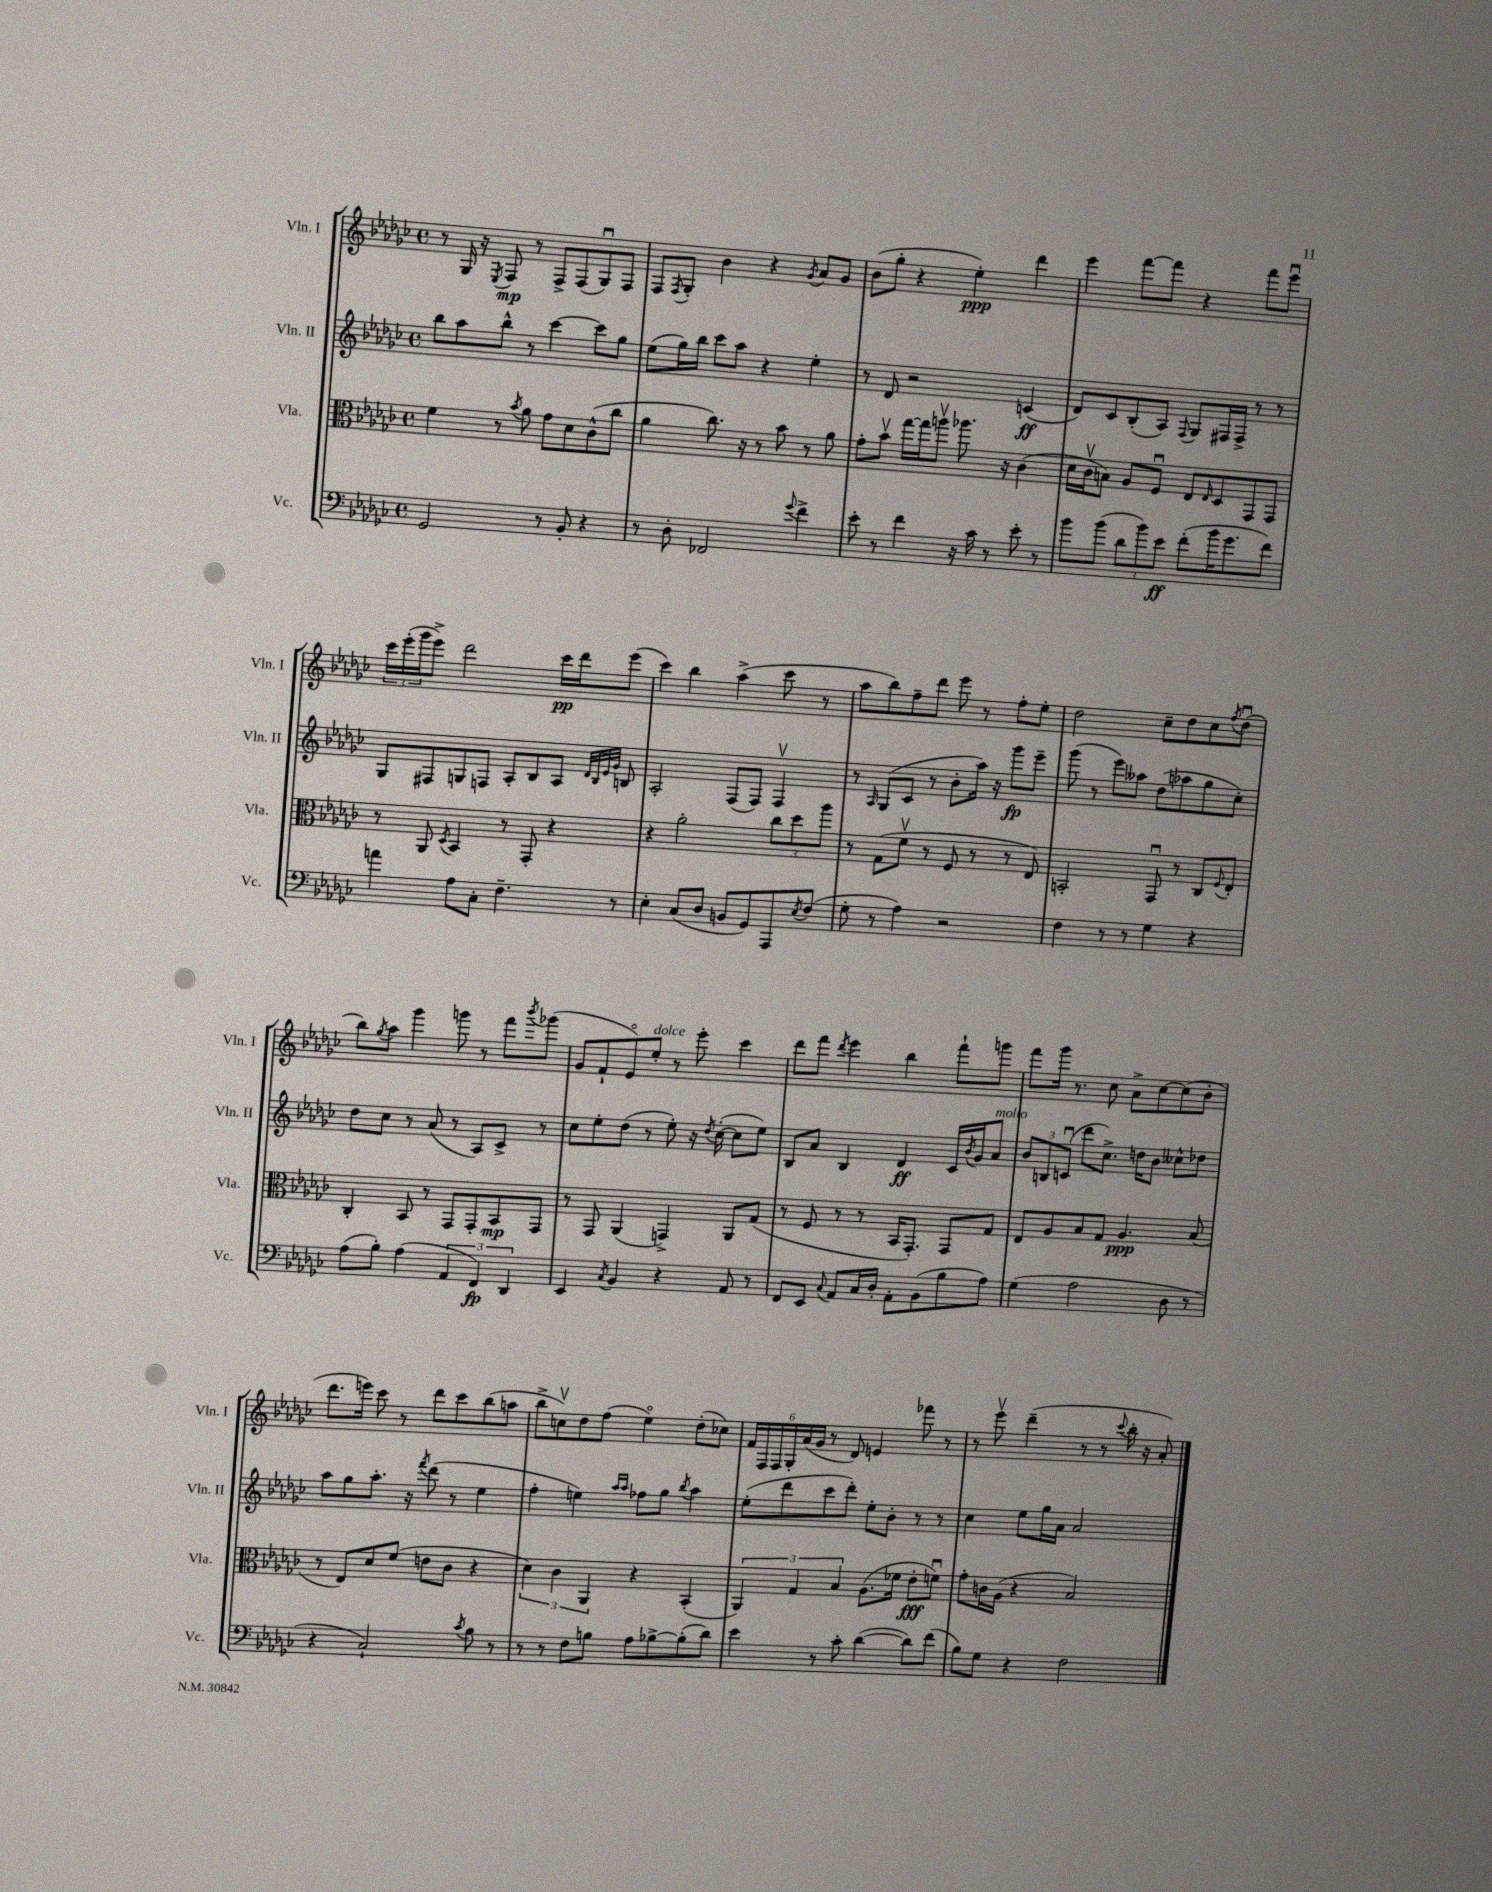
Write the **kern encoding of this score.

**kern	**kern	**kern	**kern
*staff4	*staff3	*staff2	*staff1
*clefF4	*clefC3	*clefG2	*clefG2
*k[b-e-a-d-g-c-]	*k[b-e-a-d-g-c-]	*k[b-e-a-d-g-c-]	*k[b-e-a-d-g-c-]
*M4/4	*M4/4	*M4/4	*M4/4
*met(c)	*met(c)	*met(c)	*met(c)
2GG-	4f	8bb-	8r
.	.	8aa-	16G-
.	.	.	16r
.	.	.	8qE-
.	8r	8bb-^^	8F
.	8qb-	.	.
.	8a-	8r	8r
8r	8g-	[4ccc-	8F^
8BB-'	8d-	.	(8F
4r	(8c-^^	8ccc-]	8G-u)
.	8cc-	8gg-	8F
=	=	=	=
8r	4a-	(8ee-	8F
.	.	.	8qF
8D-'	.	16gg-)	8G-'
.	.	16bb-	.
2FF-	8.cc-)	8ccc-	4b-
.	.	8aa-	.
.	16r	.	.
.	8r	4r	4r
.	8b-	.	.
8qqg-	.	.	8qg-
4f^	8r	4ee-'	8a-
.	8a-	.	8g-
=	=	=	=
8e-'	8g-'	8r	(8b-
8r	8b-v	8d-	8gg-'
4f	[16gg-	2r	4r
.	16gg-]	.	.
.	8aav	.	.
16r	8.aa-	.	4ee-')
16c-	.	.	.
8r	.	.	.
.	16r	.	.
8e-'	(4c-	(4c	4ddd-
8r	.	.	.
=	=	=	=
8b-	16d-	8d-)	4eee-
.	16c-v	.	.
(8b-	8B)	8c-	.
12d-	8A-	(8B-'	[8fff
12b-)	.	.	.
.	8Fu	8A-)	8fff]
12e-	.	.	.
.	.	8qqF	.
(8f'	8E-	8G-	4r
.	16qqE-	.	.
16b-	8D-	16F#	.
8.g-	.	16F#^	.
.	8GG-	8r	8fff
8f)	8GG-	8r	8eee-u
=	=	=	=
4a	8r	8G-	24ccc-
.	.	.	(24eee-'
.	.	.	24ggg-
.	8AA-	8F#	8eee-^)
.	8qD-	.	.
8A-	4BB-	8G	2ddd-
8C-'	.	8F	.
4.F~	8r	8A-'	.
.	8GG-'	8B-	.
.	4r	8A-	16ccc-
.	.	.	16ddd-
.	.	32qqd-	.
.	.	32qqB-	.
.	.	32qqe-	.
.	.	32qqg-	.
8r	.	8B	(8eee-
=	=	=	=
4E-'	4r	2A-'	4ccc-)
(8C-	2a-'	.	4bb-
8D-	.	.	.
8BB	.	(8F	(4aa-^
8GG-)	.	8F)	.
8AAA-	12cc-	4Fv	8ccc-
.	12dd-	.	.
8qE-	.	.	.
(8F	.	.	8r
.	12aa-	.	.
=	=	=	=
8G-'	8r	8r	8aa-
.	.	16qqA-	.
8r	(8G-	(8G-	8bb-)
4A-)	8fv	8c-	8ff~
.	8r	8r	8ddd-
2r	8F	8b-'	8eee-
.	8r	16aa-)	8r
.	.	16r	.
.	8r	8ggg-	8ff'
.	8E-)	8eee-~	8ee-'
=	=	=	=
4F	2BB'	(8ggg-	2dd-
.	.	8r	.
8r	.	8eee-)	.
8r	.	8aa--	.
4G-	8GG-u	(8dd-	8cc-~
.	8r	8aa-	8dd-
4r	8C-	8gg-	8cc-
.	8qqF	.	8qff
.	8E-'	8cc-')	(8dd-u
=	=	=	=
(8A-	4C-'	8dd-	8bb-)
.	.	.	8qgg-
8B-')	.	8cc-	8aa-
(4A-	8BB-	8r	4ggg-
.	8r	(8a-	.
6AA-	8GG-	8r	8ggg
.	8GG-'	8A-)	8r
6FF)	.	.	.
.	8BB-	8c-^	8fff
6DD-	.	.	.
.	.	.	8qbbb-
.	8GG-	8r	(8ggg-
=	=	=	=
4EE-	8r	8cc-	8g-
.	8GG-	8ee-'	8f`
8qC-	.	.	.
4BB-	(4AA-	(8dd-	8e-o)
.	.	8r	8ee-'
4r	4GG^)	8ee-')	8r
.	.	16r	8eee-'
.	.	8qdd-	.
.	.	([16cc-'	.
8AA-	8AA-	8cc-]	4ccc-
8r	(8G-	8ee-)	.
=	=	=	=
8FF	8r	8B-	8ddd-
8EE-	8F	8a-	8fff
8qqC-	.	.	8qddd-
8AA-	8r	4B-	4eee-
16C-	8r	.	.
16D-'	.	.	.
8AA-'	16BB-	4d-	4bb-
.	8.GG-')	.	.
(8BB-	.	.	.
8B-	8GG-	16c-	8fff`
.	.	8qb-	.
.	.	16g-	.
8A-)	8G-	8a-	8ggg
=	=	=	=
(4G-	8E-	12b-	8fff
.	.	12B	.
.	8A-	.	16ggg-
.	.	(12cu	.
.	.	.	8.r
2A-	8B-	8ddd-	.
.	8G-	8.cc-^)	8cc-
.	4.A-	.	8a-^
.	.	16dd	.
.	.	8b-	[8cc-
8D-	.	8cc--^^	(8cc-]
8r	(8B-	8dd-	8b-'
=	=	=	=
4r	8r	8aa-	8.ddd-
.	8E-)	8gg-	.
.	.	.	16eee)
2C-`)	8d-	8.aa-'	8ccc-
.	(8f	.	8r
.	.	16r	.
.	.	8qfff	.
.	8e	(8ddd-	8ddd-
.	8c-	8r	8ccc-
8qc-	.	.	.
8B-	4r	4ee-	(8bb-
8r	.	.	8aa
=	=	=	=
8r	6d-)	4ff'	8bb-^
8r	.	.	8ccv)
.	6c-	.	.
8F	.	4ee)	8dd-
.	6AA-	.	.
8B	.	.	(8ff
.	.	16qqaa-	.
.	.	16qqaa-	.
8A-	4r	8ff-	4ee-o)
[8B-^	.	8gg-	.
.	.	8qbb-	.
(8B-']	(4BB-'	4aa-	(8dd-'
8d-)	.	.	8cc-)
=	=	=	=
4e-	6AA-)	(8ee-'	24f
.	.	.	24F
.	.	.	24F
.	.	8ddd-	24G-'
.	6G-	.	(24a-
.	.	.	24g-
8r	.	8ccc-	8r
.	6B-	.	.
8c-'	.	8ddd-')	8d-)
([4d-	(8.A-	8ee-'	4e
.	.	8b-'	.
.	16f-	.	.
8d-])	8e-'	8r	8fff-
(8f	8fu)	8r	8r
=	=	=	=
8B-)	8g-'	4cc-	8r
8G-	16c	.	8eee-v
.	(16A-	.	.
4r	4r	8ee-	(4ddd-~
.	.	16gg-	.
.	.	16a-	.
2F	2B-)	2a-	8r
.	.	.	8r
.	.	.	8qqccc-
.	.	.	16bb-'
.	.	.	16r
.	.	.	8a-')
==	==	==	==
*-	*-	*-	*-
